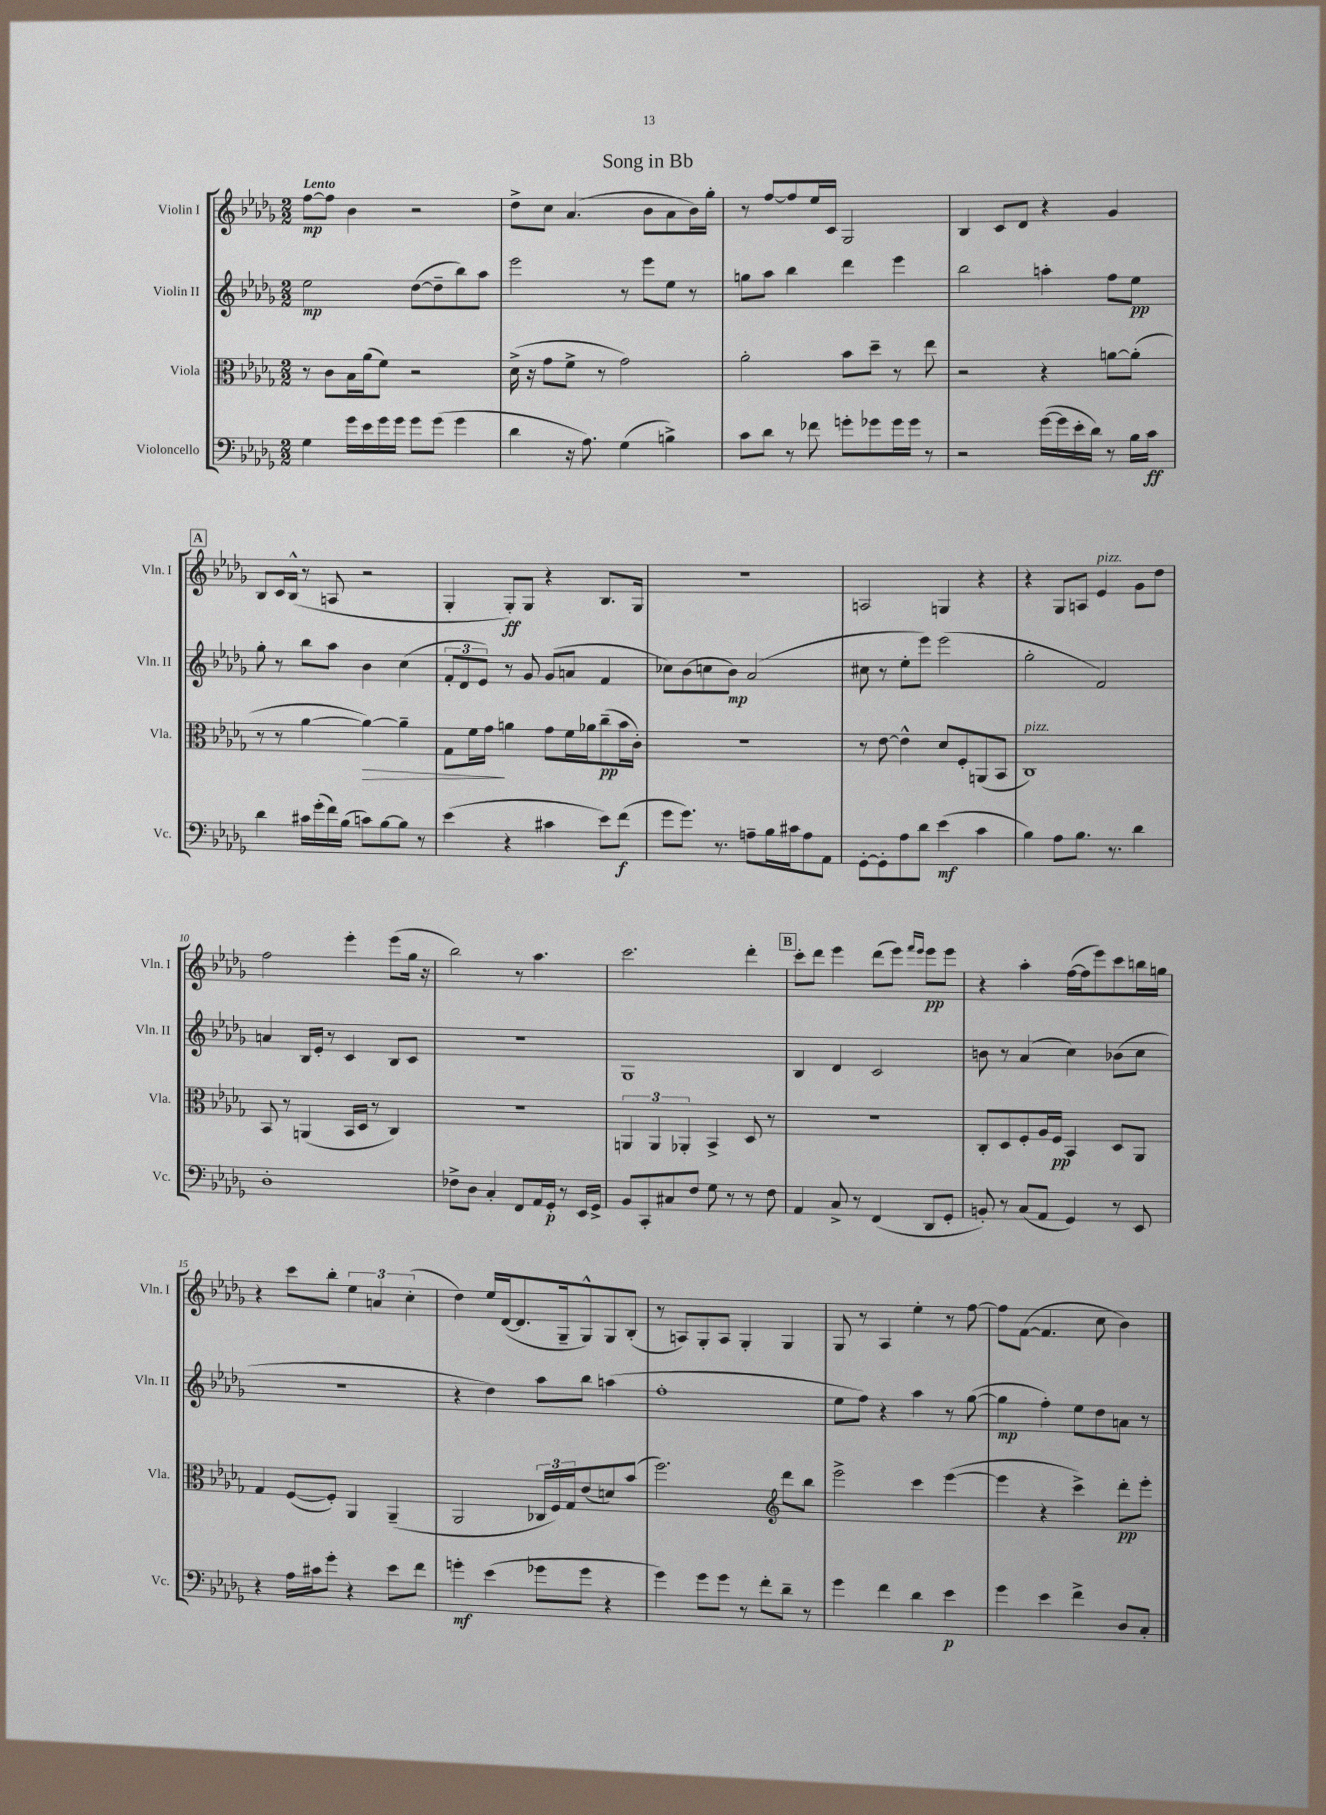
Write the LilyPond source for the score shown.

\header { title = "Song in Bb" }
<<
\new StaffGroup <<
\new Staff = "s0" \with { instrumentName = "Violin I" shortInstrumentName = "Vln. I" } {
    \clef treble \key des \major \numericTimeSignature \time 2/2 \tempo "Lento"
    f''8~\mp f''8 bes'4 r2 |
    des''8-> c''8 aes'4.( bes'8 aes'8 bes'16) ges''16-. |
    r8 f''8~ f''8 ees''16 c'16 ges2 |
    bes4 c'8 des'8 r4 ges'4 |
    \mark \markup { \box "A" } bes8 c'16 bes16-^( r8 a8 r2 |
    ges4-. ges8-.\ff) ges8 r4 bes8. ges16 |
    R1 |
    a2 g4 r4 |
    r4 ges8 a8 ees'4^\markup { \italic "pizz." } ges'8 des''8 |
    f''2 ees'''4-. ees'''8( ges''16 r16 |
    bes''2) r8 aes''4. |
    c'''2. des'''4-. |
    \mark \markup { \box "B" } c'''8-. des'''8 ees'''4 des'''8( ees'''8) \grace { f'''16 ees'''16 } ees'''8\pp ees'''8 |
    r4 aes''4-. f''16~( f''16 ees'''8) c'''8 b''16 g''16 |
    r4 c'''8 bes''8-. \tuplet 3/2 { ees''4 a'4 c''4-.( } |
    des''4) ees''16 des'16~( des'8. ges16-- ges8-^) ges8 bes8-.( |
    r8 a8) ges8-. a8 ges4-. ges4 |
    ges8 r8 aes4 ees''4-. r8 f''8~ |
    f''8 f'8~( f'4. c''8 bes'4) \bar "|." |
}
\new Staff = "s1" \with { instrumentName = "Violin II" shortInstrumentName = "Vln. II" } {
    \clef treble \key des \major \numericTimeSignature \time 2/2
    ees''2\mp des''8~( des''8-- bes''8) aes''8 |
    ees'''2 r8 ees'''8 ees''8 r8 |
    g''8 aes''8 bes''4 des'''4 ees'''4 |
    bes''2 a''4-. f''8 ees''8\pp |
    \mark \markup { \box "A" } ges''8-. r8 bes''8 aes''8 bes'4 c''4( |
    \tuplet 3/2 { f'8-. des'8 ees'8) } r8 ges'8 ges'8( a'8 f'4 |
    ces''8) bes'8( c''8 bes'8\mp) aes'2( |
    cis''8 r8 ees''8-. ees'''8) ees'''2( |
    ges''2-. f'2) |
    a'4 bes16 ees'16-. r8 c'4 bes8 c'8 |
    R1 |
    ges1 |
    \mark \markup { \box "B" } bes4 des'4 c'2 |
    b'8 r8 aes'4( c''4) bes'8( c''8 |
    r1 |
    r4 des''4) aes''8 bes''8 a''4( |
    f''1-. |
    ees''8 f''8) r4 aes''4 r8 ges''8~( |
    ges''4\mp f''4-.) ees''8 des''8 a'8 r8 \bar "|." |
}
\new Staff = "s2" \with { instrumentName = "Viola" shortInstrumentName = "Vla." } {
    \clef alto \key des \major \numericTimeSignature \time 2/2
    r8 c'8 bes16 aes'16( f'8) r2 |
    des'16->( r16 ges'8 f'8-> r8 ges'2) |
    aes'2-. bes'8 des''8-- r8 ees''8 |
    r2 r4 a'8~ a'8-.( |
    \mark \markup { \box "A" } r8 r8 aes'4~ aes'4~\>) aes'4-- |
    ges8 f'16 ges'16\! a'4 ges'8 f'16 aes'16 c''8--\pp( bes'16 c'16-.) |
    r1 |
    r8 ees'8~ ees'4-^ des'8 f8-. a,8( bes,8 |
    c1^\markup { \italic "pizz." }) |
    bes,8 r8 a,4( bes,16 des16 r8 c4) |
    R1 |
    \tuplet 3/2 { a,4 a,4 aes,4-. } bes,4-> des8 r8 |
    \mark \markup { \box "B" } R1 |
    c8-. des8 f8-. aes16 f16\pp bes,4 des8 aes,8 |
    ges4 f8~( f8-.) aes,4 aes,4--( |
    aes,2 \tuplet 3/2 { ces16 f16) ges16 } ees'8( d'8) bes'8( |
    f''2.) \clef treble des'''8 bes''8 |
    ees'''2-> c'''4 ees'''4~( |
    ees'''4 r4 c'''4->) des'''8-.\pp ees'''8-. \bar "|." |
}
\new Staff = "s3" \with { instrumentName = "Violoncello" shortInstrumentName = "Vc." } {
    \clef bass \key des \major \numericTimeSignature \time 2/2
    ges4 ges'16 ees'16 ges'16 ges'16 ges'8 ges'8( ges'4 |
    des'4 r16 aes8.) ges4( b4->) |
    c'8 des'8 r8 fes'8 g'8-. ges'8 ges'16 ges'16 r8 |
    r2 ges'16~( ges'16 ees'16-. des'16) r8 bes16 c'16\ff |
    \mark \markup { \box "A" } des'4 cis'16 ges'16-.( f'16) bes16( c'8) bes8~ bes8 r8 |
    ees'4( r4 cis'4 ees'8) f'8\f( |
    ges'8 ges'8.) r8. a8-- bes16 cis'16 a8 aes,8 |
    ges,8~-. ges,8-. aes8 des'8 ees'4\mf( c'4 |
    bes4) aes8 bes8. r8. des'4 |
    des1-. |
    fes8-> des8 c4-. f,8 aes,16 ges,16-.\p r8 ees,16 ges,16-> |
    bes,8 c,8-. cis8 f8 ges8 r8 r8 f8 |
    \mark \markup { \box "B" } aes,4 c8-> r8 f,4( des,8 ges,8-. |
    b,8-.) r8 c8( aes,8 ges,4) r8 ees,8 |
    r4 aes16 cis'16 ges'8-. r4 ees'8 f'8 |
    g'4-.\mf ees'4( ges'8 ges'8 r4 |
    ges'4) ges'8 ges'8 r8 f'8-. des'8-- r8 |
    ges'4 f'4 des'4 ees'4\p |
    ges'4 ees'4 f'4-> des8 c8-. \bar "|." |
}
>>
>>
